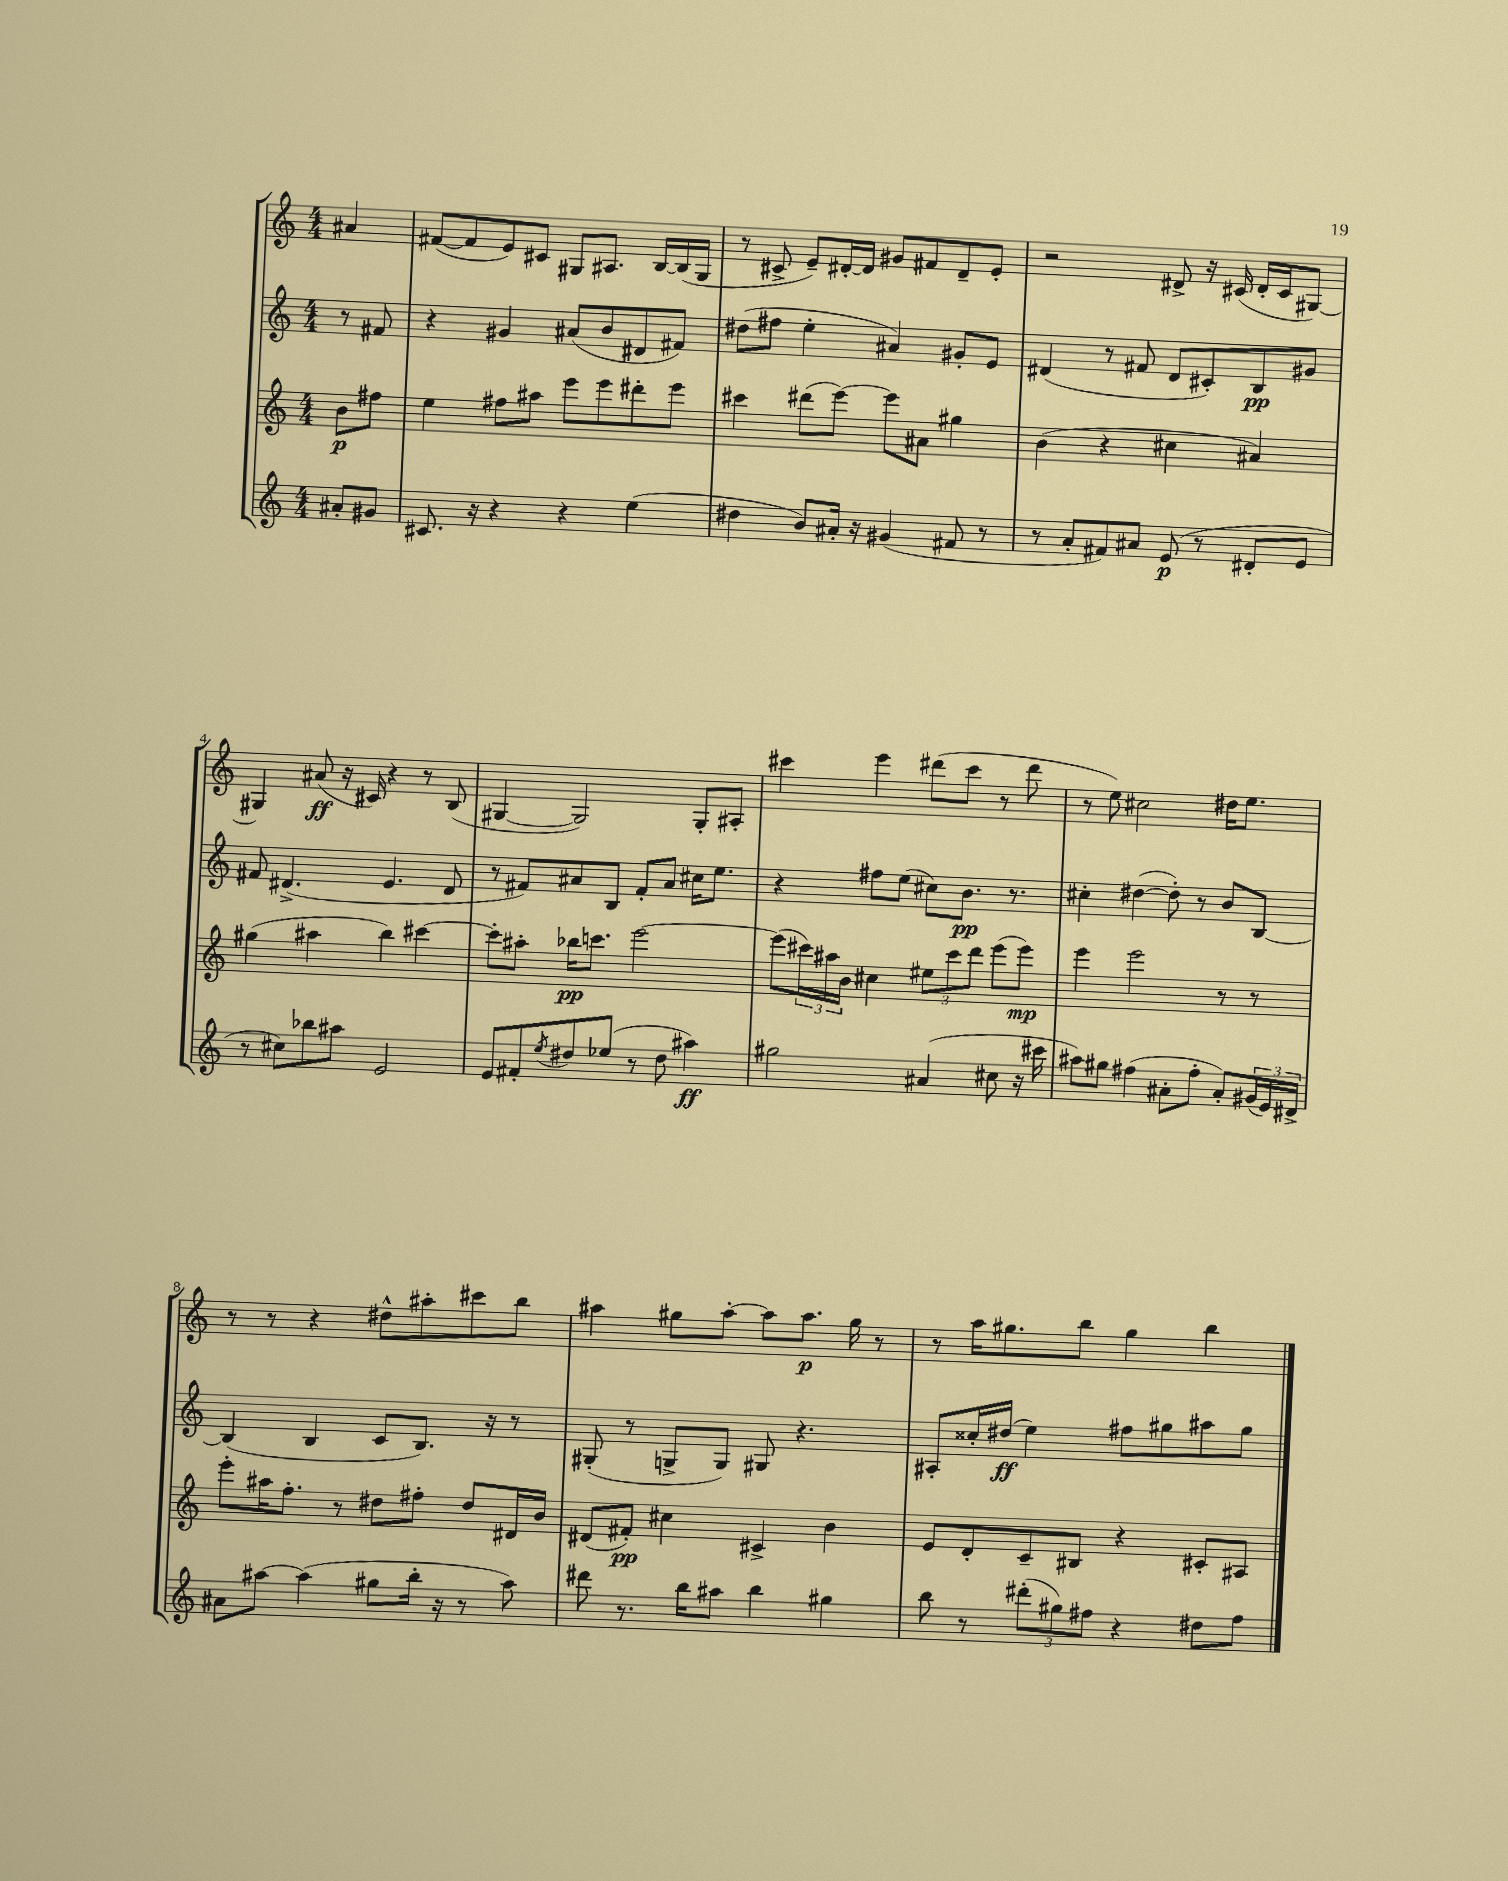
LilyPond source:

<<
\new StaffGroup <<
\new Staff = "s0" {
    \clef treble \key c \major \numericTimeSignature \time 4/4 \partial 4
    ais'4 |
    fis'8~( fis'8 e'8) cis'8 gis8 ais8. b16~ b16( gis16 |
    r8 cis'8-> e'8--) dis'16~-. dis'16 gis'8 fis'8 dis'8-- e'8-. |
    r2 dis'8-> r16 cis'16( dis'16-. cis'16 gis8~) |
    gis4 ais'8\ff( r16 cis'16) r4 r8 b8( |
    gis4~ gis2) gis8-. ais8-. |
    cis'''4 e'''4 dis'''8( cis'''8 r8 dis'''8 |
    r8 e''8) cis''2 dis''16 e''8. |
    r8 r8 r4 dis''8-^ ais''8-. cis'''8 b''8 |
    ais''4 gis''8 ais''8~-. ais''8 ais''8.\p gis''16 r8 |
    r8 a''16 gis''8. b''8 gis''4 b''4 \bar "|." |
}
\new Staff = "s1" {
    \clef treble \key c \major \numericTimeSignature \time 4/4 \partial 4
    r8 fis'8 |
    r4 gis'4 ais'8( b'8 dis'8 fis'8) |
    dis''8( fis''8 e''4-. ais'4) gis'8-. e'8 |
    dis'4( r8 fis'8 dis'8 cis'8-.) b8\pp gis'8 |
    fis'8 dis'4.->( e'4. dis'8 |
    r8 fis'8) ais'8 b8 fis'8-. ais'8 cis''16 e''8. |
    r4 fis''8 e''8( cis''8) b'8.\pp r8. |
    cis''4-. dis''4~( dis''8-.) r8 b'8 b8~ |
    b4( b4 c'8 b8.) r16 r8 |
    gis8-.( r8 g8-> g8) gis8 r4. |
    ais8-. cisis''16-. dis''16\ff( e''4) fis''8 gis''8 ais''8 gis''8 \bar "|." |
}
\new Staff = "s2" {
    \clef treble \key c \major \numericTimeSignature \time 4/4 \partial 4
    b'8\p fis''8 |
    e''4 fis''8 ais''8 e'''8 e'''8 dis'''8-. e'''8 |
    cis'''4 dis'''8( e'''8~) e'''8 ais'8 gis''4 |
    b'4( r4 cis''4 ais'4) |
    gis''4( ais''4 b''4) cis'''4~ |
    cis'''8-. ais''8-. bes''16\pp c'''8. e'''2~ |
    e'''8( \tuplet 3/2 { cis'''16) ais''16 b'16 } cis''4 \tuplet 3/2 { eis''8 cis'''8 d'''8 } e'''8( e'''8\mp) |
    e'''4 e'''2 r8 r8 |
    e'''8-. ais''16 f''8.-. r8 dis''8 fis''8-. dis''8 dis'16 b'16 |
    dis'8( fis'8-.\pp) cis''4 cis'4-> b'4 |
    e'8 d'8-. c'8-- bis8 r4 cis'8-. ais8 \bar "|." |
}
\new Staff = "s3" {
    \clef treble \key c \major \numericTimeSignature \time 4/4 \partial 4
    ais'8-. gis'8 |
    cis'8. r16 r4 r4 e''4( |
    dis''4 b'8) ais'16-. r16 gis'4( fis'8 r8 |
    r8 a'8-. fis'8) ais'8 e'8\p( r8 dis'8-. e'8 |
    r8 cis''8) bes''8 ais''8 e'2 |
    e'8 fis'8-. \acciaccatura { e''8 } dis''8 ees''8( r8 dis''8 ais''4\ff) |
    gis''2 ais'4( cis''8 r16 cis'''16 |
    ais''8) gis''8 fis''4( ais'8-. fis''8-. ais'8-.) \tuplet 3/2 { gis'16( e'16) dis'16-> } |
    ais'8 ais''8~ ais''4( gis''8 b''16-. r16 r8 ais''8) |
    dis'''8 r8. b''16 ais''8 b''4 gis''4 |
    b''8 r8 \tuplet 3/2 { dis'''8-.( gis''8) fis''8 } r4 dis''8 fis''8 \bar "|." |
}
>>
>>
